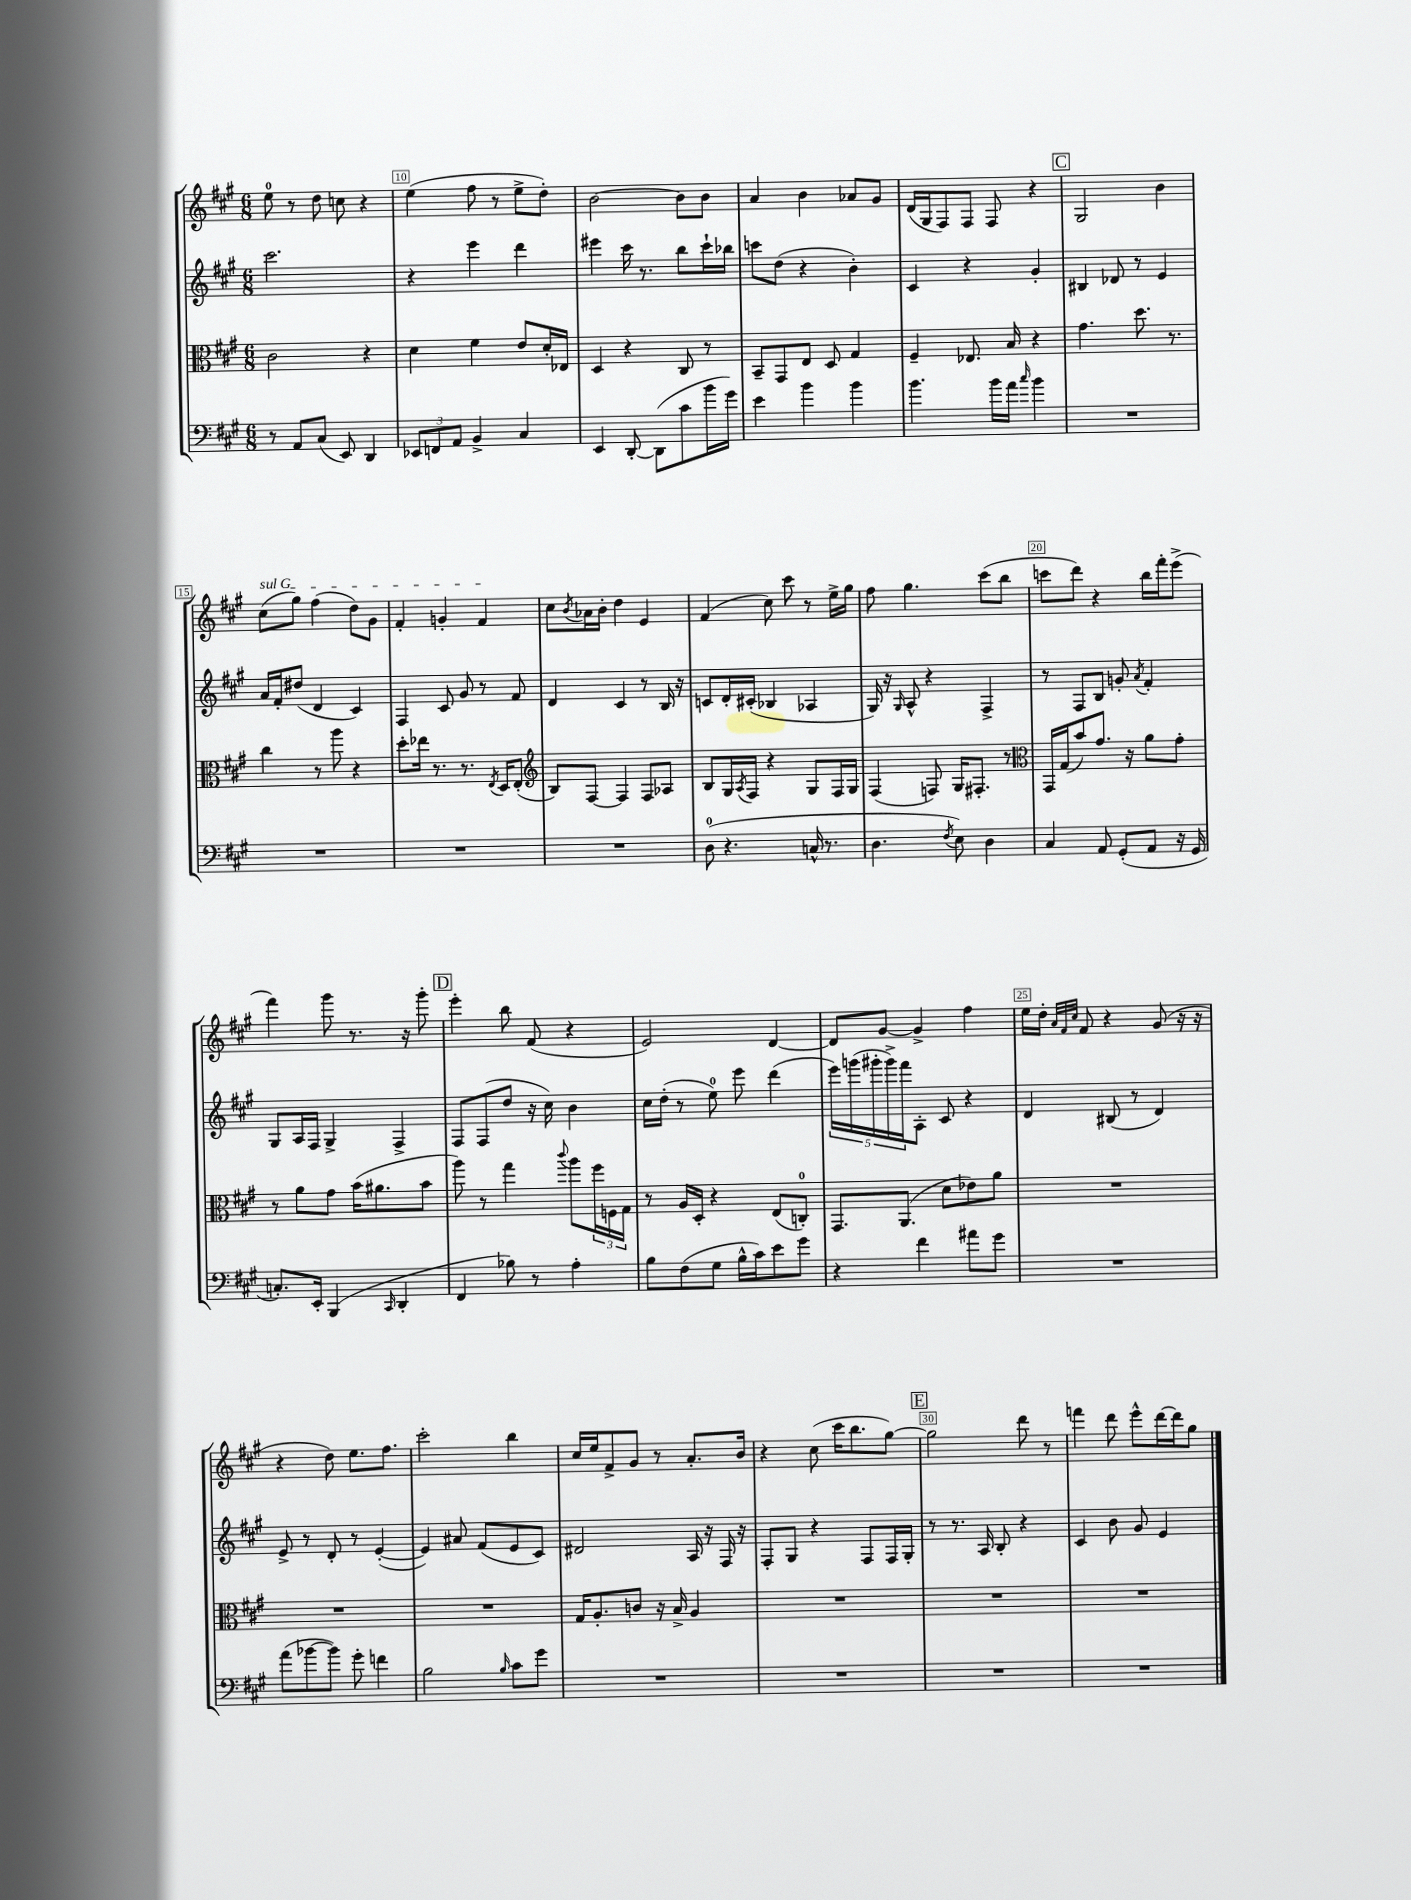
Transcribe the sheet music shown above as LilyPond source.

<<
\new StaffGroup <<
\new Staff = "s0" {
    \clef treble \key a \major \numericTimeSignature \time 6/8
    e''8-0 r8 d''8 c''8 r4 |
    e''4( fis''8 r8 e''8-> d''8-.) |
    b'2~ b'8 b'8 |
    a'4 b'4 aes'8 gis'8 |
    d'16( gis16 fis8) fis8 fis8 r4 |
    \mark \markup { \box "C" } gis2 b'4 |
    \once \override TextSpanner.bound-details.left.text = \markup { \italic "sul G" } cis''8\startTextSpan( gis''8) fis''4( d''8) gis'8 |
    fis'4-. g'4-. fis'4\stopTextSpan |
    cis''8 \acciaccatura { b'8 } aes'16 b'16-. d''4 e'4 |
    fis'4( cis''8) cis'''8 r8 e''16-> gis''16 |
    fis''8 gis''4. cis'''8( b''8 |
    c'''8 d'''8) r4 b''16 fis'''16-. e'''8->( |
    fis'''4) gis'''8 r8. r16 gis'''8-. |
    \mark \markup { \box "D" } e'''4-. b''8 fis'8( r4 |
    e'2) d'4~ |
    d'8 gis'8~ gis'4-> fis''4 |
    e''16 d''16-. \grace { a'32 fis'32 cis''32 } fis'8 r4 gis'8( r16 r16 |
    r4 d''8) e''8. fis''8. |
    cis'''2-. b''4 |
    cis''16 e''16 fis'8-> gis'8 r8 a'8.-. b'16 |
    r4 cis''8( cis'''16 b''8. gis''8~) |
    \mark \markup { \box "E" } gis''2 d'''8 r8 |
    f'''4 d'''8 e'''8-^ d'''16~ d'''16 gis''8 \bar "|." |
}
\new Staff = "s1" {
    \clef treble \key a \major \numericTimeSignature \time 6/8
    cis'''2. |
    r4 e'''4 d'''4 |
    eis'''4 cis'''16 r8. b''8 cis'''16-! bes''16 |
    c'''8 d''8( r4 b'4-.) |
    cis'4 r4 gis'4-. |
    \mark \markup { \box "C" } bis4 des'8 r8 e'4 |
    a'16 fis'16-. dis''8( d'4 cis'4) |
    fis4 cis'8 gis'8 r8 fis'8 |
    d'4 cis'4 r8 b16 r16 |
    c'8 d'16-. cis'16-.( bes4 aes4 |
    gis16) r16 \grace { gis16 } a8-^ r4 fis4-> |
    r8 fis8 b8 g'8-. \acciaccatura { a'8 } fis'4-. |
    gis8 a16 fis16 gis4-> fis4-> |
    \mark \markup { \box "D" } fis8 fis8( d''8 r16 cis''16) b'4 |
    cis''16 d''16-.( r8 e''8-0) e'''8 d'''4( |
    \tuplet 5/4 { e'''16) g'''16( gis'''16-. gis'''16->) fis'''16 } a8-. cis'8 r4 |
    d'4 bis8( r8 d'4) |
    e'8-> r8 d'8-. r8 e'4~-.( |
    e'4) ais'8 fis'8( e'8 cis'8) |
    dis'2 a16 r16 fis16 r16 |
    fis8-. gis8 r4 fis8 fis16 gis16-. |
    \mark \markup { \box "E" } r8 r8. a16 b8-. r4 |
    cis'4 b'8 gis'8 e'4 \bar "|." |
}
\new Staff = "s2" {
    \clef alto \key a \major \numericTimeSignature \time 6/8
    cis'2 r4 |
    d'4 fis'4 e'8 d'16-. ees16 |
    d4 r4 cis8 r8 |
    b,8-- gis,8 e8 d8 gis4 |
    fis4-- ees8. b16 r4 |
    \mark \markup { \box "C" } gis'4. d''8. r8. |
    cis''4 r8 a''8 r4 |
    d''8-. ees''16 r8. r8. \acciaccatura { e8 } d16 e8-.( |
    \clef treble b8) fis8~ fis4 fis8 aes8 |
    b8 gis16 \acciaccatura { a8 } fis16 r4 gis8 fis16 gis16 |
    fis4( f8) gis16 fis8.-. r8 |
    \clef alto gis,16 gis16( b'8) gis'8. r16 a'8 gis'8-. |
    r8 a'8 gis'8 b'16( ais'8. b'8 |
    \mark \markup { \box "D" } a''8) r8 gis''4 \appoggiatura { cis'''8 } a''8 \tuplet 3/2 { fis''16 f16 gis16 } |
    r8 a16 d16-. r4 e8( c8-0-.) |
    gis,8. a,8.( d'8 ees'8) a'8 |
    R2. |
    R2. |
    R2. |
    gis16 a8.-. c'8 r16 b16-> a4 |
    R2. |
    \mark \markup { \box "E" } R2. |
    R2. \bar "|." |
}
\new Staff = "s3" {
    \clef bass \key a \major \numericTimeSignature \time 6/8
    r8 a,8 cis8( e,8) d,4 |
    \tuplet 3/2 { ees,8 f,8 a,8 } b,4-> cis4 |
    e,4 d,8~-. d,8( cis'8 b'16 gis'16) |
    e'4 b'4 b'4 |
    b'4. b'16 a'16 \grace { cis''16 } b'4 |
    \mark \markup { \box "C" } R2. |
    R2. |
    R2. |
    R2. |
    d8-0( r4. c16-^ r8. |
    d4. \acciaccatura { fis8 } e8) d4 |
    cis4 a,8 gis,8-.( a,8 r16 gis,16 |
    c8.-.) e,16-. b,,4( \grace { cis,16 } d,4-. |
    \mark \markup { \box "D" } fis,4 bes8) r8 a4-. |
    b8 fis8( gis8 b16-^ cis'16) e'8 gis'8 |
    r4 fis'4 ais'8 gis'8 |
    R2. |
    a'8( bes'8~ bes'8) gis'8-. f'4 |
    b2 \grace { b16 } cis'8 gis'8 |
    R2. |
    R2. |
    \mark \markup { \box "E" } R2. |
    R2. \bar "|." |
}
>>
>>
\layout { \context { \Score currentBarNumber = #9 \override BarNumber.break-visibility = ##(#f #t #t) barNumberVisibility = #(every-nth-bar-number-visible 5) \override BarNumber.stencil = #(make-stencil-boxer 0.1 0.3 ly:text-interface::print) } }
